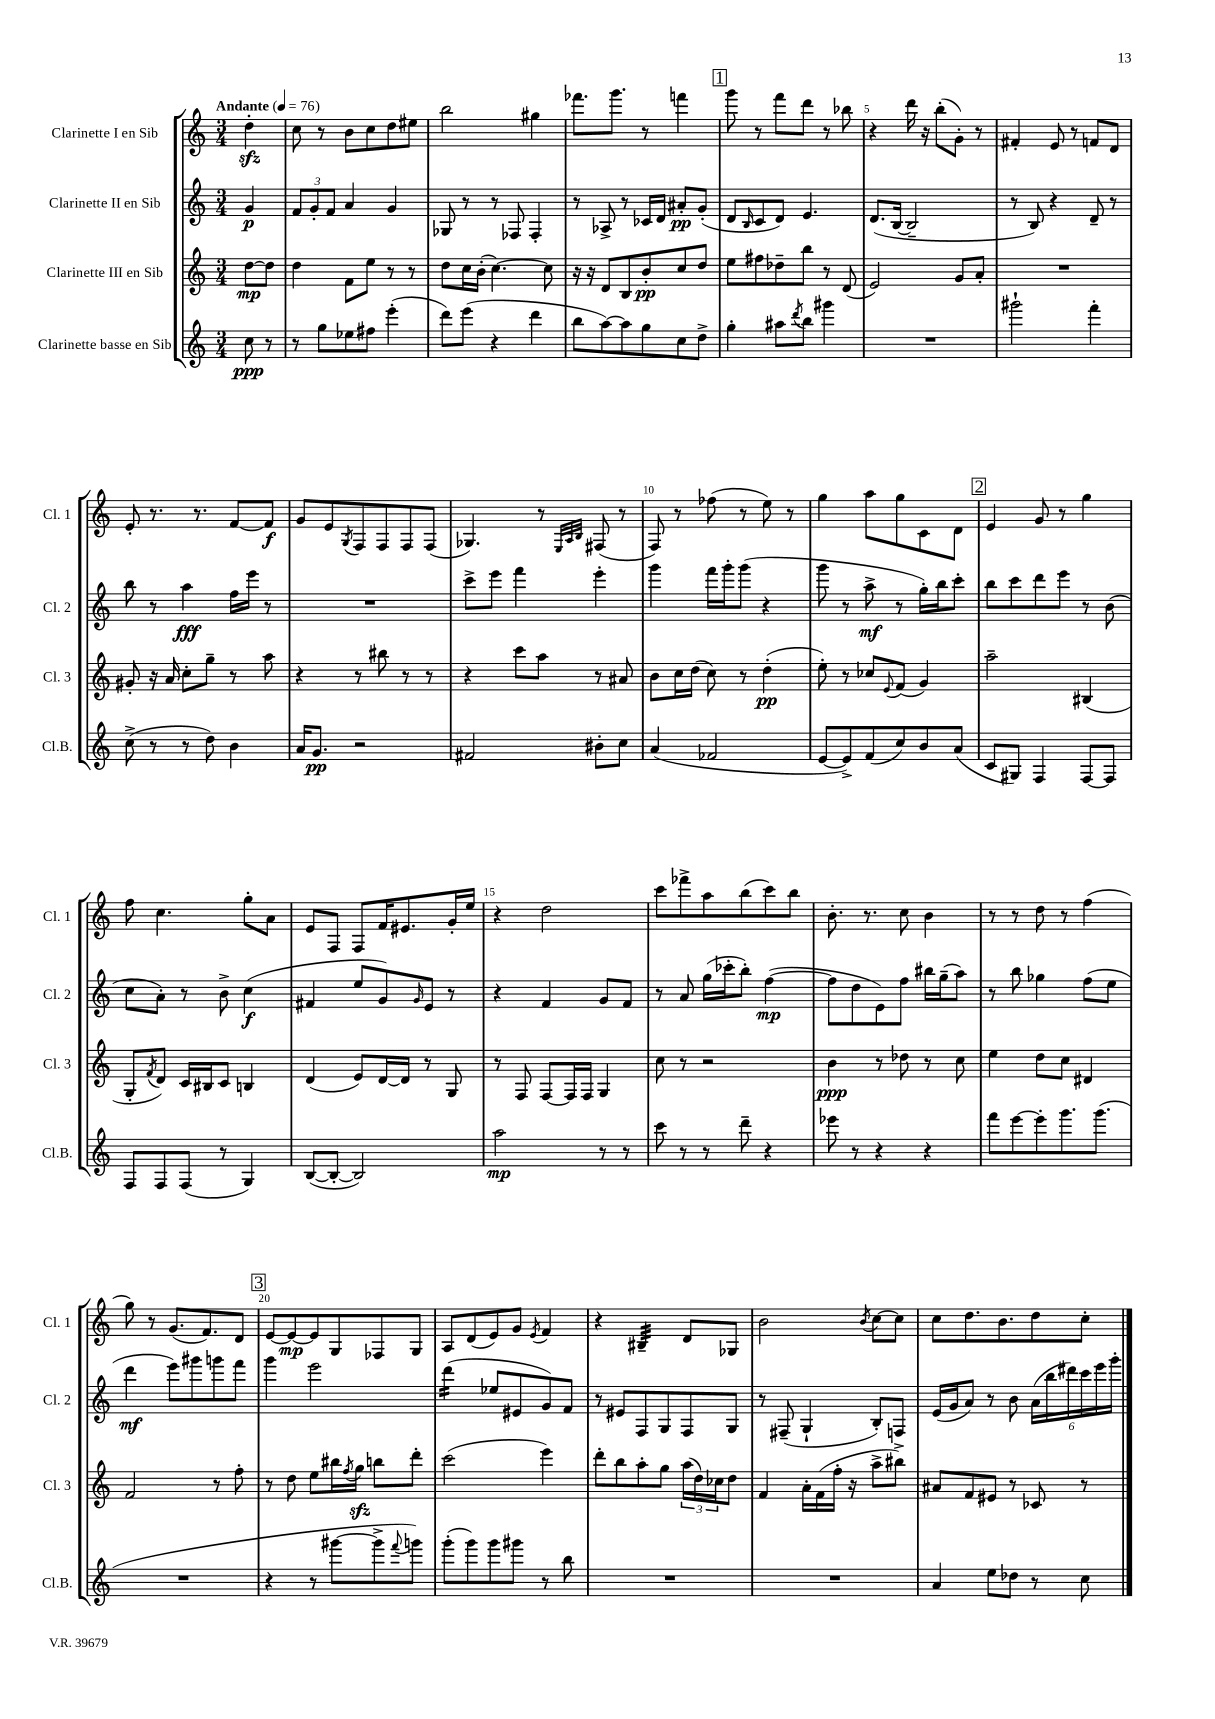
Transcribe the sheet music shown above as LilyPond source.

<<
\new StaffGroup <<
\new Staff = "s0" \with { instrumentName = "Clarinette I en Sib" shortInstrumentName = "Cl. 1" } {
    \clef treble \key c \major \numericTimeSignature \time 3/4 \partial 4 \tempo "Andante" 4 = 76
    d''4-.\sfz |
    c''8 r8 b'8 c''8 d''8 eis''8 |
    b''2 gis''4 |
    fes'''8. g'''8. r8 f'''4 |
    \mark \markup { \box "1" } g'''8 r8 f'''8 d'''8 r8 bes''8 |
    r4 d'''16 r16 b''8-.( g'8-.) r8 |
    fis'4-. e'8 r8 f'8 d'8 |
    e'8-. r8. r8. f'8~ f'8\f |
    g'8 e'8 \acciaccatura { g8 } f8 f8 f8 f8( |
    ges4.) r8 \grace { e32 a32 b32 } fis8( r8 |
    f8) r8 fes''8( r8 e''8) r8 |
    g''4 a''8 g''8 c'8 d'8 |
    \mark \markup { \box "2" } e'4 g'8 r8 g''4 |
    f''8 c''4. g''8-. a'8 |
    e'8 f8 f8 f'16 eis'8. g'16-. e''16 |
    r4 d''2 |
    c'''8 fes'''8-> a''8 b''8( c'''8) b''8 |
    b'8.-. r8. c''8 b'4 |
    r8 r8 d''8 r8 f''4( |
    g''8) r8 g'8.( f'8.) d'8 |
    \mark \markup { \box "3" } e'8~ e'8~\mp e'8 g8 fes8 g8 |
    a8 d'8( e'8) g'8 \acciaccatura { e'8 } f'4 |
    r4 bis4:32-- d'8 ges8 |
    b'2 \acciaccatura { b'8 } c''8~ c''8 |
    c''8 d''8. b'8. d''8 c''8-. \bar "|." |
}
\new Staff = "s1" \with { instrumentName = "Clarinette II en Sib" shortInstrumentName = "Cl. 2" } {
    \clef treble \key c \major \numericTimeSignature \time 3/4 \partial 4
    g'4\p |
    \tuplet 3/2 { f'8 g'8-. f'8 } a'4 g'4 |
    ges8 r8 r8 fes8 fes4-. |
    r8 aes8-> r8 ces'16 d'16 ais'8-.\pp g'8-.( |
    \mark \markup { \box "1" } d'8 \grace { b16 } c'8 d'8) e'4. |
    d'8.( b16~ b2-- |
    r8 b8) r4 d'8-- r8 |
    b''8 r8 a''4\fff f''16 e'''16 r8 |
    R2. |
    c'''8-> e'''8 f'''4 e'''4-. |
    g'''4 f'''16 g'''16-. g'''8( r4 |
    g'''8 r8 a''8->\mf r8 g''16-.) b''16 c'''8-. |
    \mark \markup { \box "2" } b''8 c'''8 d'''8 e'''8 r8 b'8( |
    c''8 a'8-.) r8 b'8-> c''4\f( |
    fis'4 e''8 g'8) \grace { g'16 } e'8 r8 |
    r4 f'4 g'8 f'8 |
    r8 a'8 g''16( ces'''16-. b''8-.) f''4~\mp( |
    f''8 d''8 e'8) f''8 bis''16 g''16--( a''8) |
    r8 b''8 ges''4 f''8( e''8 |
    d'''4\mf e'''8) gis'''8 g'''8 f'''8 |
    \mark \markup { \box "3" } g'''4 e'''2 |
    d'''4:16( ees''8 eis'8 g'8) f'8 |
    r8 eis'8 f8 g8 f8 g8 |
    r8 fis8--( g4-! b8-.) f8 |
    e'16( g'16 a'8) r8 b'8 \tuplet 6/4 { a'16( b''16 dis'''16) c'''16 e'''16 g'''16-. } \bar "|." |
}
\new Staff = "s2" \with { instrumentName = "Clarinette III en Sib" shortInstrumentName = "Cl. 3" } {
    \clef treble \key c \major \numericTimeSignature \time 3/4 \partial 4
    d''8~\mp d''8 |
    d''4 f'8 e''8 r8 r8 |
    d''8 c''16 b'16-.( c''4.~) c''8 |
    r16 r16 d'8 b8 b'8-.\pp c''8 d''8 |
    \mark \markup { \box "1" } e''8 fis''8 des''8-- b''8 r8 d'8( |
    e'2) g'8 a'8-. |
    R2. |
    gis'8-. r16 a'16 c''8-. g''8-- r8 a''8 |
    r4 r8 bis''8 r8 r8 |
    r4 c'''8 a''8 r8 ais'8 |
    b'8 c''16 d''16( c''8) r8 d''4-.\pp( |
    e''8-.) r8 ces''8 \appoggiatura { e'8 } f'8( g'4) |
    \mark \markup { \box "2" } a''2-- bis4( |
    g8-. \acciaccatura { f'8 } d'8) c'16 bis16 c'8 b4 |
    d'4( e'8) d'16~ d'16 r8 g8 |
    r8 f8 f8~ f16 f16 g4 |
    c''8 r8 r2 |
    b'4\ppp r8 des''8 r8 c''8 |
    e''4 d''8 c''8 dis'4 |
    f'2 r8 f''8-. |
    \mark \markup { \box "3" } r8 d''8 e''8 bis''16 \acciaccatura { f''8 } g''16\sfz b''8 d'''8-. |
    c'''2( e'''4) |
    d'''8-. b''8 a''8-. g''8 \tuplet 3/2 { a''16( d''16) ces''16 } d''8 |
    f'4 a'16-. f'16( f''16-. r16 a''8-> bis''8->) |
    ais'8 f'8 eis'8 r8 ces'8 r8 \bar "|." |
}
\new Staff = "s3" \with { instrumentName = "Clarinette basse en Sib" shortInstrumentName = "Cl.B." } {
    \clef treble \key c \major \numericTimeSignature \time 3/4 \partial 4
    c''8\ppp r8 |
    r8 g''8 ees''8 fis''8 e'''4-.( |
    d'''8) e'''8( r4 d'''4 |
    b''8 a''8~) a''8 g''8 c''8 d''8-> |
    \mark \markup { \box "1" } g''4-. ais''8 \acciaccatura { d'''8 } b''8 gis'''4 |
    R2. |
    gis'''2-! f'''4-. |
    c''8->( r8 r8 d''8) b'4 |
    a'16 g'8.\pp r2 |
    fis'2 bis'8-. c''8 |
    a'4( fes'2 |
    e'8~ e'8->) f'8( c''8) b'8 a'8( |
    \mark \markup { \box "2" } c'8 gis8) f4 f8~ f8 |
    f8 f8 f8( r8 g4) |
    b8~( b8~-. b2) |
    a''2\mp r8 r8 |
    c'''8 r8 r8 d'''8-- r4 |
    ees'''8 r8 r4 r4 |
    f'''8 e'''8~ e'''8-. g'''8. g'''8.( |
    R2. |
    \mark \markup { \box "3" } r4 r8 gis'''8~ gis'''8-> \appoggiatura { f'''8 } g'''8) |
    g'''8-.( g'''8) g'''8 gis'''8 r8 b''8 |
    R2. |
    R2. |
    a'4 e''8 des''8 r8 c''8 \bar "|." |
}
>>
>>
\layout { \context { \Score \override BarNumber.break-visibility = ##(#f #t #t) barNumberVisibility = #(every-nth-bar-number-visible 5) } }
